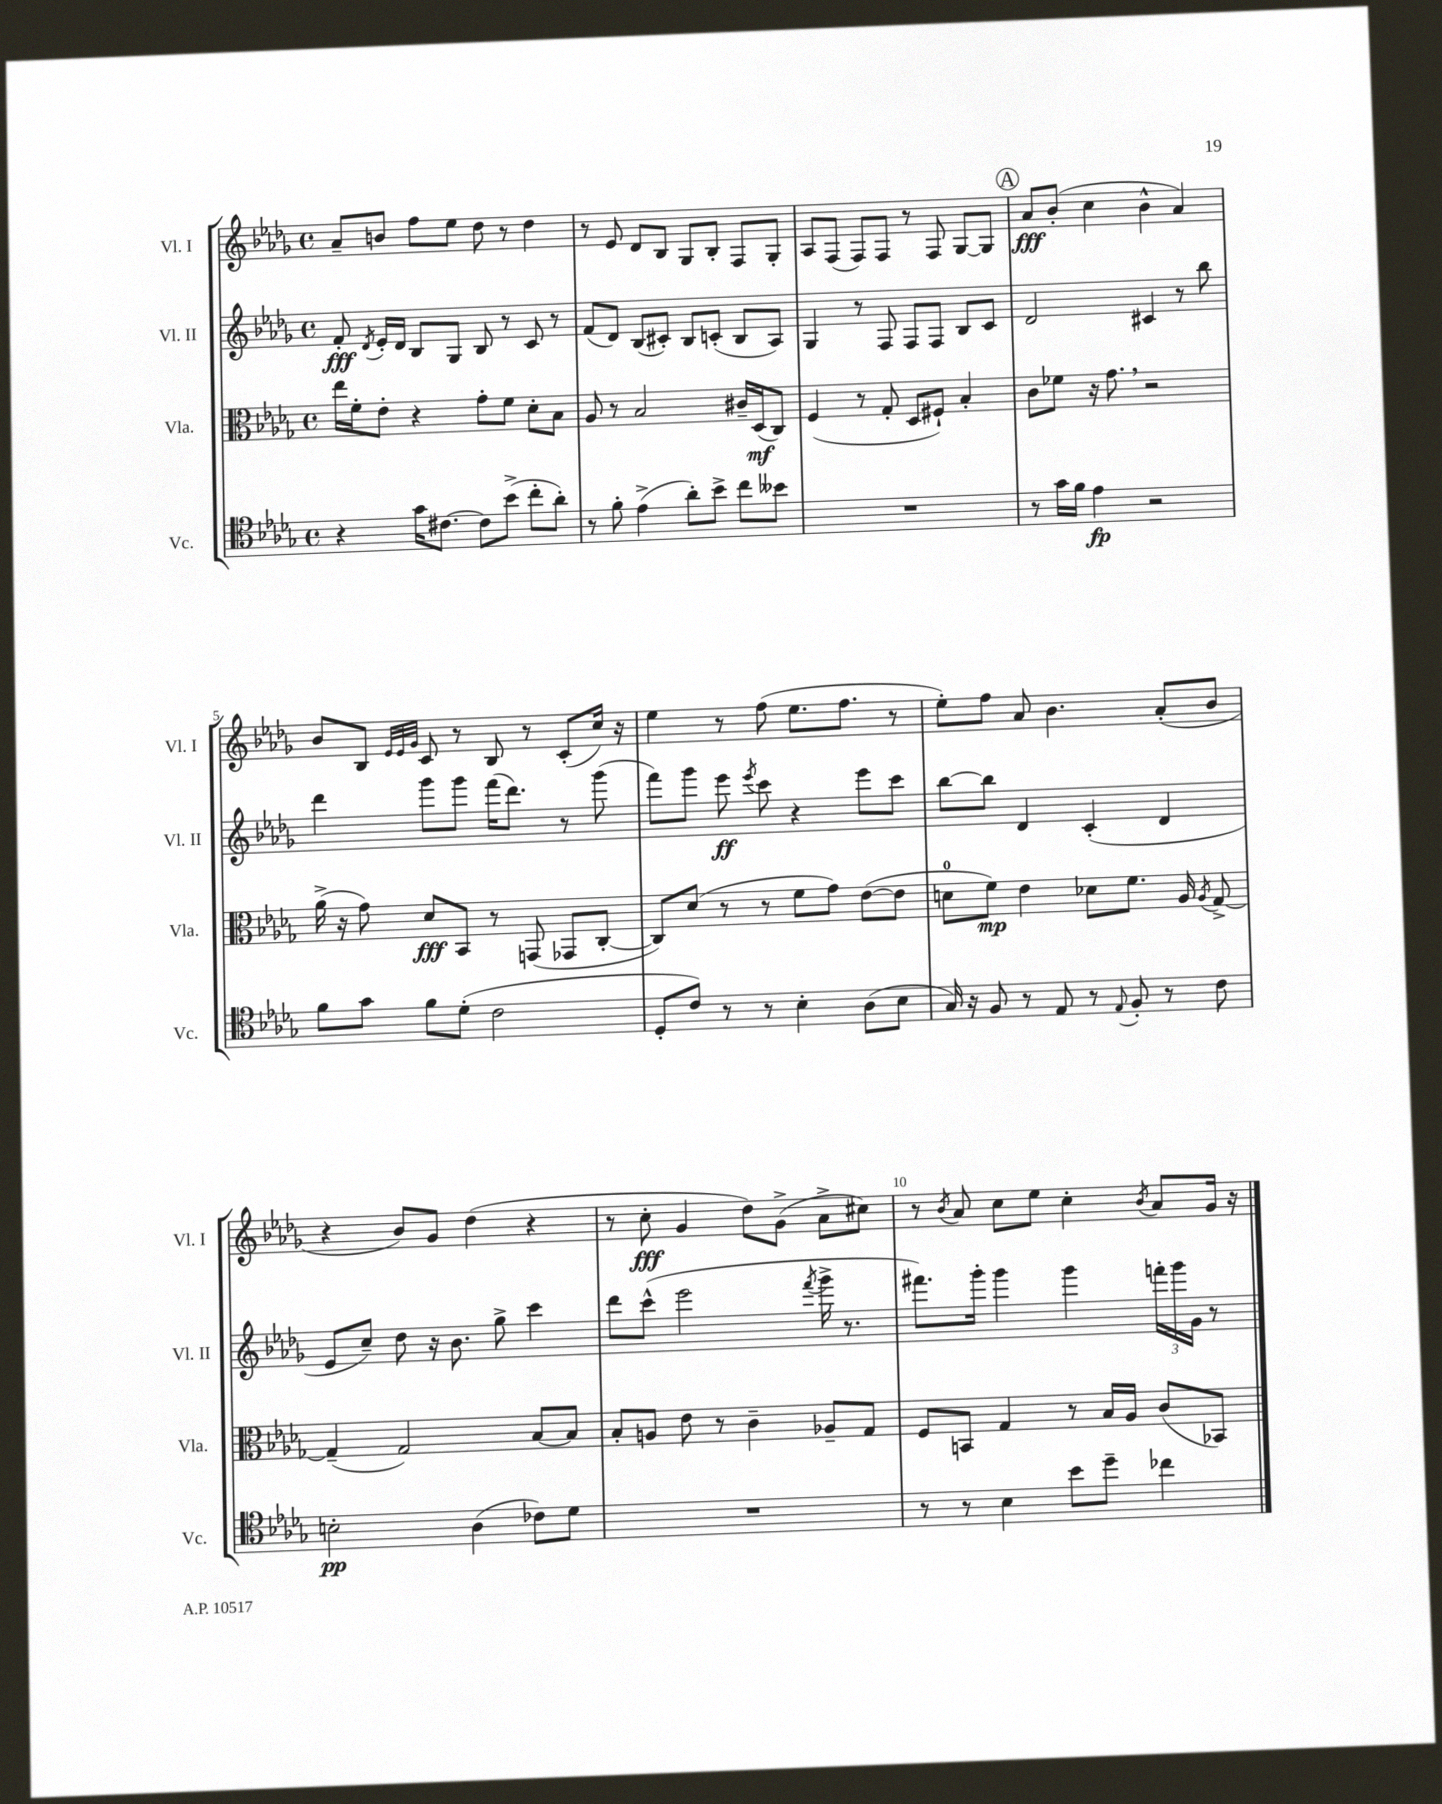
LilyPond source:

<<
\new StaffGroup <<
\new Staff = "s0" \with { instrumentName = "Vl. I" shortInstrumentName = "Vl. I" } {
    \clef treble \key des \major \defaultTimeSignature \time 4/4
    \autoBeamOff aes'8[-- b'8] f''8[ ees''8] des''8 r8 des''4 |
    r8 ees'8 des'8[ bes8] ges8[ bes8]-. f8[ ges8]-. |
    aes8[ f8]( f8[) f8] r8 f8 ges8[~ ges8] |
    \mark \markup { \circle "A" } aes'8[\fff bes'8]-.( c''4 bes'4-^ aes'4) |
    bes'8[ bes8] \grace { ees'32[ ees'32 ges'32] } c'8 r8 bes8 r8 c'8[-.( c''16]) r16 |
    ees''4 r8 f''8( ees''8.[ f''8.] r8 |
    ees''8[-.) f''8] aes'8 bes'4. aes'8[-.( bes'8] |
    r4 bes'8[) ges'8] des''4( r4 |
    r8 c''8-.\fff ges'4 des''8[) ges'8]->( aes'8[-> cis''8]) |
    r8 \acciaccatura { bes'8 } aes'8 c''8[ ees''8] c''4-. \acciaccatura { bes'8 } aes'8[ ges'16] r16 \bar "|." |
}
\new Staff = "s1" \with { instrumentName = "Vl. II" shortInstrumentName = "Vl. II" } {
    \clef treble \key des \major \defaultTimeSignature \time 4/4
    \autoBeamOff f'8-.\fff \acciaccatura { des'8 } ees'16[-. des'16] bes8[ ges8] bes8 r8 c'8 r8 |
    f'8[( des'8]) bes8[( cis'8]-.) bes8[ c'8]-.( bes8[ aes8]) |
    ges4 r8 f8 f8[ f8] bes8[ c'8] |
    \mark \markup { \circle "A" } des'2 cis'4 r8 bes''8 |
    des'''4 ges'''8[ ges'''8] f'''16[( des'''8.]) r8 ges'''8( |
    f'''8[) ges'''8] ees'''8\ff \acciaccatura { ees'''8 } c'''8 r4 ees'''8[ c'''8] |
    bes''8[~ bes''8] des'4 c'4-.( des'4 |
    ees'8[ c''8]--) des''8 r16 bes'8. ges''8-> c'''4 |
    des'''8[ c'''8]-^( ees'''2 \acciaccatura { f'''8 } ges'''16-> r8. |
    fis'''8.[) ges'''16]-. ges'''4 ges'''4 \tuplet 3/2 { f'''16[-. ges'''16 ges'16] } r8 \bar "|." |
}
\new Staff = "s2" \with { instrumentName = "Vla." shortInstrumentName = "Vla." } {
    \clef alto \key des \major \defaultTimeSignature \time 4/4
    \autoBeamOff ees''16[ f'16-. ees'8]-. r4 ges'8[-. f'8] des'8[-. bes8] |
    aes8 r8 bes2 cis'16[-- des16\mf( c8]) |
    f4( r8 ges8-. des8[ fis8]-!) bes4-. |
    \mark \markup { \circle "A" } c'8[ fes'8] r16 ges'8. \breathe r2 |
    aes'16->( r16 ges'8) des'8[\fff bes,8] r8 g,8( ges,8[ c8]~-. |
    c8[) des'8]( r8 r8 f'8[ ges'8]) ees'8[~( ees'8] |
    d'8[-0 f'8]\mp) ees'4 des'8[ f'8.] aes16 \acciaccatura { aes8 } ges8~-> |
    ges4--( ges2) bes8[~ bes8] |
    bes8[-. a8] ees'8 r8 c'4-- aes8[-- ges8] |
    f8[ b,8] ges4 r8 bes16[ aes16] c'8[( bes,8]) \bar "|." |
}
\new Staff = "s3" \with { instrumentName = "Vc." shortInstrumentName = "Vc." } {
    \clef tenor \key des \major \defaultTimeSignature \time 4/4
    \autoBeamOff r4 ges'16[ cis'8.]~ cis'8[ bes'8]->( c''8[-. aes'8]-.) |
    r8 f'8-. ees'4->( aes'8[-.) bes'8]-> c''8[ beses'8] |
    R1 |
    \mark \markup { \circle "A" } r8 ges'16[ f'16] ees'4\fp r2 |
    f'8[ ges'8] f'8[ des'8]-.( c'2 |
    des8[-. c'8]) r8 r8 bes4-. aes8[( bes8] |
    ges16) r16 f8 r8 ees8 r8 \appoggiatura { ees8 } f8-. r8 c'8 |
    b2-.\pp aes4( ces'8[) des'8] |
    R1 |
    r8 r8 bes4 bes'8[ des''8]-- ces''4 \bar "|." |
}
>>
>>
\layout { \context { \Score \override BarNumber.break-visibility = ##(#f #t #t) barNumberVisibility = #(every-nth-bar-number-visible 5) } }
